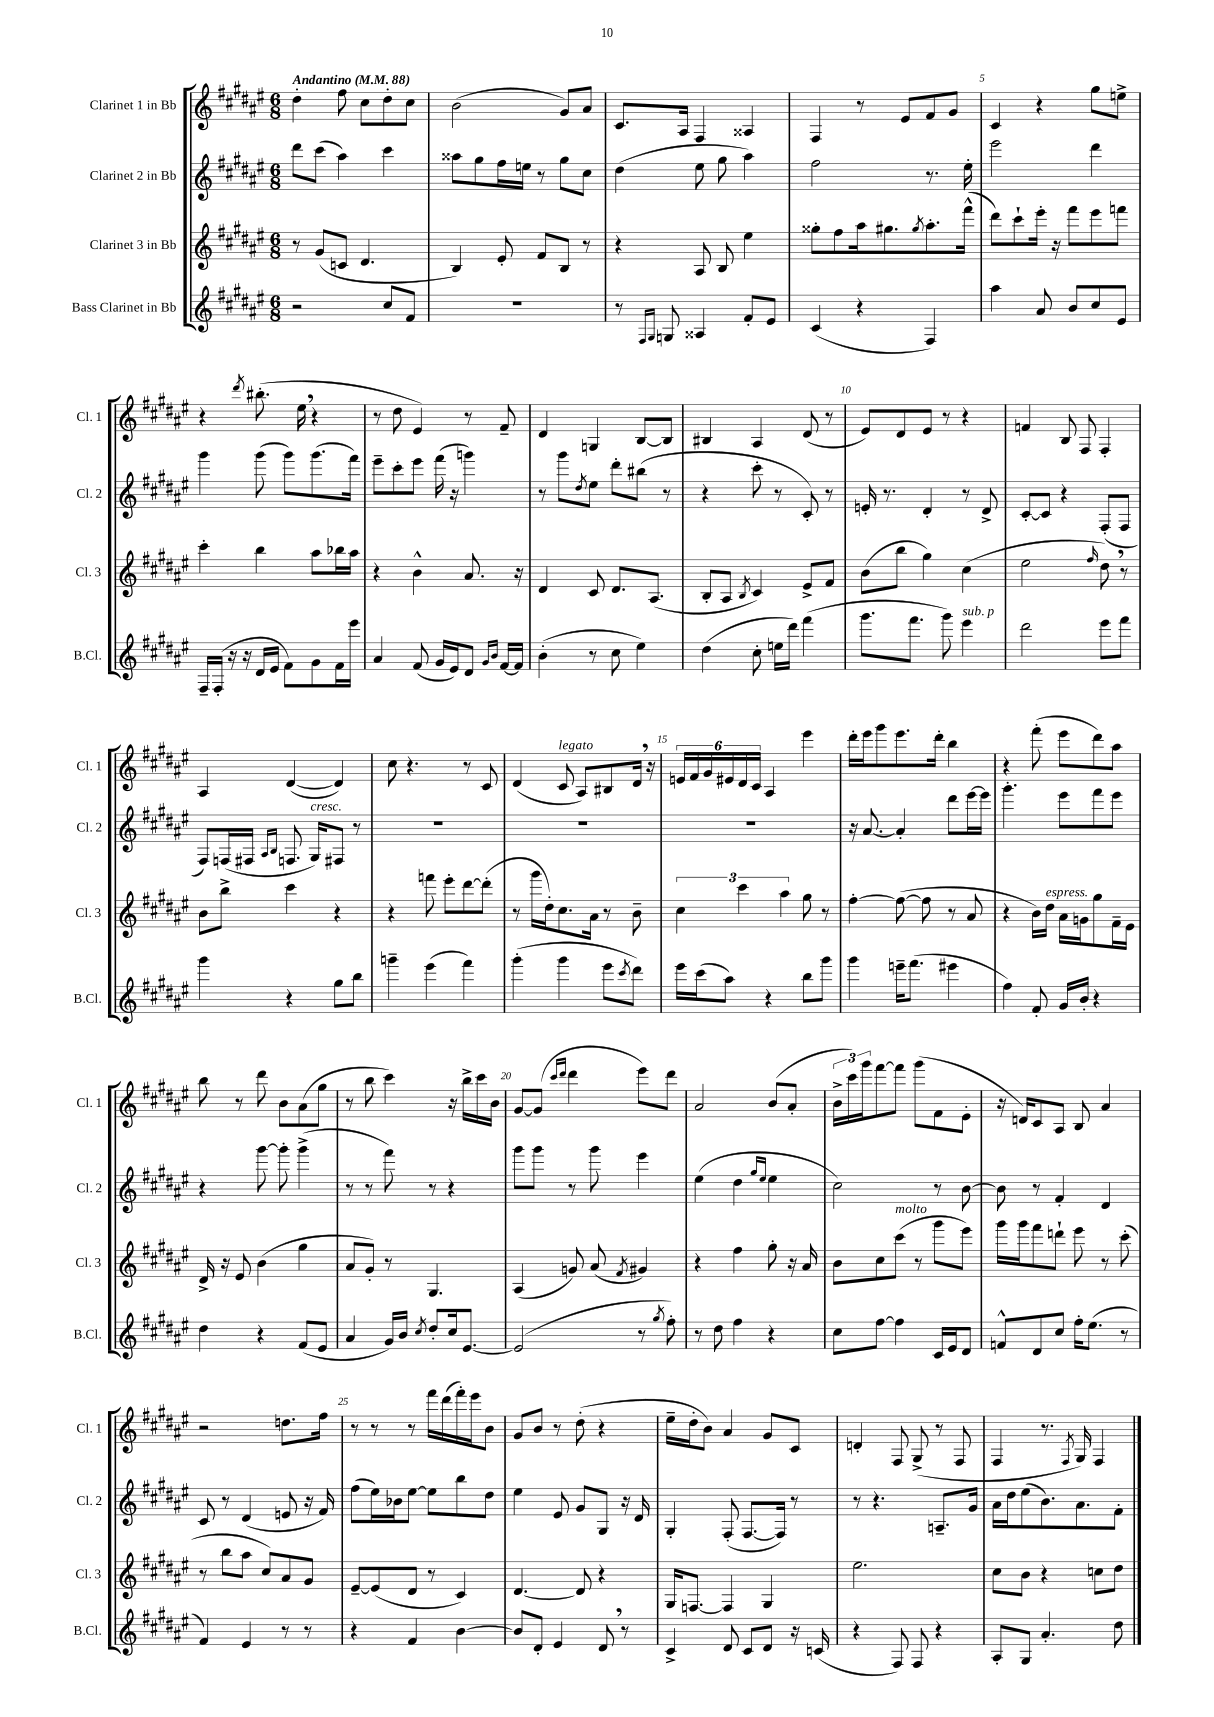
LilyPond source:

<<
\new StaffGroup <<
\new Staff = "s0" \with { instrumentName = "Clarinet 1 in Bb" shortInstrumentName = "Cl. 1" } {
    \clef treble \key fis \major \numericTimeSignature \time 6/8 \tempo "Andantino" 4 = 88
    dis''4-. fis''8 cis''8 dis''8-. cis''8 |
    b'2( gis'8) ais'8 |
    cis'8. ais16 fis4 aisis4 |
    fis4 r8 eis'8 fis'8 gis'8 |
    cis'4 r4 gis''8 e''8-> |
    r4 \acciaccatura { dis'''8 } bis''8.-.( eis''16 \breathe r4 |
    r8 dis''8 eis'4) r8 fis'8-- |
    dis'4 g4 b8~ b8 |
    bis4 ais4 dis'8( r8 |
    eis'8) dis'8 eis'8 r8 r4 |
    f'4 b8 fis8 fis4-. |
    ais4 dis'4~( dis'4) |
    cis''8 r4. r8 cis'8 |
    dis'4( cis'8^\markup { \italic "legato" } ais8) bis8 dis'16 \breathe r16 |
    \tuplet 6/4 { e'16 fis'16 gis'16 eis'16 dis'16 cis'16 } ais4 eis'''4 |
    dis'''16-. eis'''16 gis'''8 eis'''8. dis'''16-. b''4 |
    r4 fis'''8-.( eis'''8 dis'''8) ais''8 |
    b''8 r8 dis'''8 b'8 ais'8( gis''8 |
    r8 b''8 cis'''4) r16 b''16-> cis'''16 b'16 |
    gis'8~ gis'8( \grace { cis'''16 dis'''16 } dis'''4 eis'''8) dis'''8 |
    ais'2 b'8( ais'8-. |
    \tuplet 3/2 { b'16-> cis'''16) gis'''16 } fis'''8~ fis'''8 gis'''8( fis'8 eis'8-. |
    r16 d'16) cis'8 ais8 b8 ais'4 |
    r2 d''8. fis''16 |
    r8 r8 r8 fis'''16 dis'''16( fis'''16-.) eis'''16 b'8 |
    gis'8 b'8 r8 dis''8-.( r4 |
    eis''16-- dis''16-. b'8) ais'4 gis'8 cis'8 |
    d'4-. fis8 gis8->( r8 fis8 |
    fis4 r8. \acciaccatura { fis8 } gis16) fis4 \bar "|." |
}
\new Staff = "s1" \with { instrumentName = "Clarinet 2 in Bb" shortInstrumentName = "Cl. 2" } {
    \clef treble \key fis \major \numericTimeSignature \time 6/8
    dis'''8 cis'''8( ais''4) cis'''4 |
    aisis''8 gis''8 fis''16 e''16 r8 gis''8 cis''8 |
    dis''4( eis''8 gis''8 ais''4) |
    fis''2 r8. eis''16-. |
    eis'''2 dis'''4 |
    gis'''4 gis'''8( gis'''8) gis'''8.( fis'''16) |
    eis'''8-- cis'''8-. eis'''8 fis'''16( r16 g'''4) |
    r8 gis'''8 \acciaccatura { dis''8 } eis''8 dis'''8-. bis''8( r8 |
    r4 cis'''8-. r8 cis'8-.) r8 |
    e'16-. r8. dis'4-. r8 dis'8-> |
    cis'8~-. cis'8 r4 fis8-.( fis8 |
    fis8) f16( fis16 \grace { ais16 b16 } f8. gis16^\markup { \italic "cresc." }) fis8 r8 |
    R2. |
    R2. |
    R2. |
    r16 ais'8.~ ais'4-. dis'''8 eis'''16~ eis'''16 |
    gis'''4.-. eis'''8 fis'''8 eis'''8 |
    r4 gis'''8~ gis'''8-. gis'''4->( |
    r8 r8 fis'''8) r8 r4 |
    gis'''8 gis'''8 r8 gis'''8 eis'''4 |
    eis''4( dis''4 \grace { gis''16 eis''16 } eis''4 |
    cis''2) r8 b'8~ |
    b'8 r8 fis'4-. dis'4 |
    cis'8 r8 dis'4( e'8 r16 fis'16) |
    fis''8( eis''16) bes'16 eis''8~ eis''8 b''8 dis''8 |
    eis''4 eis'8 gis'8 gis8 r16 dis'16 |
    gis4-. fis8-.( fis8.~ fis16) r8 |
    r8 r4. a8.-- gis'16 |
    ais'16 dis''16 eis''8( b'8.) ais'8. fis'8-. \bar "|." |
}
\new Staff = "s2" \with { instrumentName = "Clarinet 3 in Bb" shortInstrumentName = "Cl. 3" } {
    \clef treble \key fis \major \numericTimeSignature \time 6/8
    r8 gis'8( c'8 dis'4. |
    b4) eis'8-. fis'8 b8 r8 |
    r4 ais8 b8 eis''4 |
    gisis''8-. fis''8 ais''16 gis''8. \acciaccatura { gis''8 } ais''8.-. fis'''16-^( |
    dis'''8) cis'''8-! eis'''16-. r16 fis'''8 eis'''8 f'''8 |
    cis'''4-. b''4 ais''8 bes''16 ais''16 |
    r4 b'4-^ ais'8. r16 |
    dis'4 cis'8 dis'8. ais8.( |
    b8-. ais8 \acciaccatura { b8 } cis'4) eis'8-> fis'8 |
    b'8( b''8 gis''4) cis''4( |
    eis''2 \grace { fis''16 } dis''8) \breathe r8 |
    b'8 b''8-> cis'''4 r4 |
    r4 f'''8 eis'''8-. dis'''8~ dis'''8-.( |
    r8 gis'''16 dis''16-.) cis''8. ais'16 r8 b'8-- |
    \tuplet 3/2 { cis''4 cis'''4 ais''4 } gis''8 r8 |
    fis''4~-. fis''8~( fis''8 r8 ais'8 |
    r4 b'16) dis''16^\markup { \italic "espress." } ais'16 g'16 gis''8 fis'16-- eis'16 |
    dis'16-> r16 eis'8 b'4( gis''4 |
    ais'8 gis'8-.) r8 gis4. |
    ais4( g'8) ais'8( \acciaccatura { fis'8 } gis'4) |
    r4 fis''4 gis''8-. r16 ais'16 |
    b'8 cis''8 cis'''8^\markup { \italic "molto" }( r8 gis'''8 eis'''8) |
    gis'''16 gis'''16 fis'''8 d'''8-! eis'''8 r8 cis'''8-.( |
    r8 b''8 ais''8 cis''8) ais'8 gis'8 |
    eis'8~-- eis'8( dis'8 r8 cis'4) |
    dis'4.~ dis'8 r4 |
    gis16 f8.~ f4 gis4 |
    eis''2. |
    cis''8 b'8 r4 c''8 dis''8 \bar "|." |
}
\new Staff = "s3" \with { instrumentName = "Bass Clarinet in Bb" shortInstrumentName = "B.Cl." } {
    \clef treble \key fis \major \numericTimeSignature \time 6/8
    r2 cis''8 fis'8 |
    R2. |
    r8 \grace { fis16 gis16 } g8 aisis4 fis'8-. eis'8 |
    cis'4( r4 fis4) |
    ais''4 ais'8 b'8 cis''8 eis'8 |
    fis16-- fis16-.( r16 r16 dis'16 eis'16 fis'8) gis'8 fis'16 eis'''16 |
    ais'4 fis'8( gis'16 eis'16) dis'8 \grace { gis'16 b'16 } fis'16~ fis'16 |
    b'4-.( r8 cis''8 eis''4) |
    dis''4( cis''8-. e''16 dis'''16) fis'''4( |
    gis'''8. fis'''8. gis'''8) eis'''4^\markup { \italic "sub. p" } |
    dis'''2 eis'''8 fis'''8 |
    gis'''4 r4 gis''8 b''8 |
    g'''4-- eis'''4( fis'''4) |
    gis'''4-.( gis'''4 eis'''8 \acciaccatura { cis'''8 } dis'''8) |
    eis'''16 cis'''16( ais''8) r4 b''8 gis'''8 |
    gis'''4 e'''16-- fis'''8.( eis'''4 |
    fis''4) fis'8-. gis'16 b'16-. r4 |
    dis''4 r4 fis'8( eis'8 |
    ais'4 gis'16) b'16 \acciaccatura { cis''8 } dis''8-. cis''16 eis'8.~ |
    eis'2( r8 \acciaccatura { gis''8 } fis''8-.) |
    r8 dis''8 fis''4 r4 |
    cis''8 fis''8~ fis''4 cis'16 eis'16 dis'8 |
    f'8-^ dis'8 cis''8 fis''16-. eis''8.( r8 |
    fis'4) eis'4 r8 r8 |
    r4 fis'4 b'4~ |
    b'8 dis'8-. eis'4 dis'8 \breathe r8 |
    cis'4-> dis'8 cis'8 dis'8 r16 c'16( |
    r4 fis8) fis8 r4 |
    ais8-. gis8 ais'4.-. dis''8 \bar "|." |
}
>>
>>
\layout { \context { \Score \override BarNumber.break-visibility = ##(#f #t #t) barNumberVisibility = #(every-nth-bar-number-visible 5) } }
